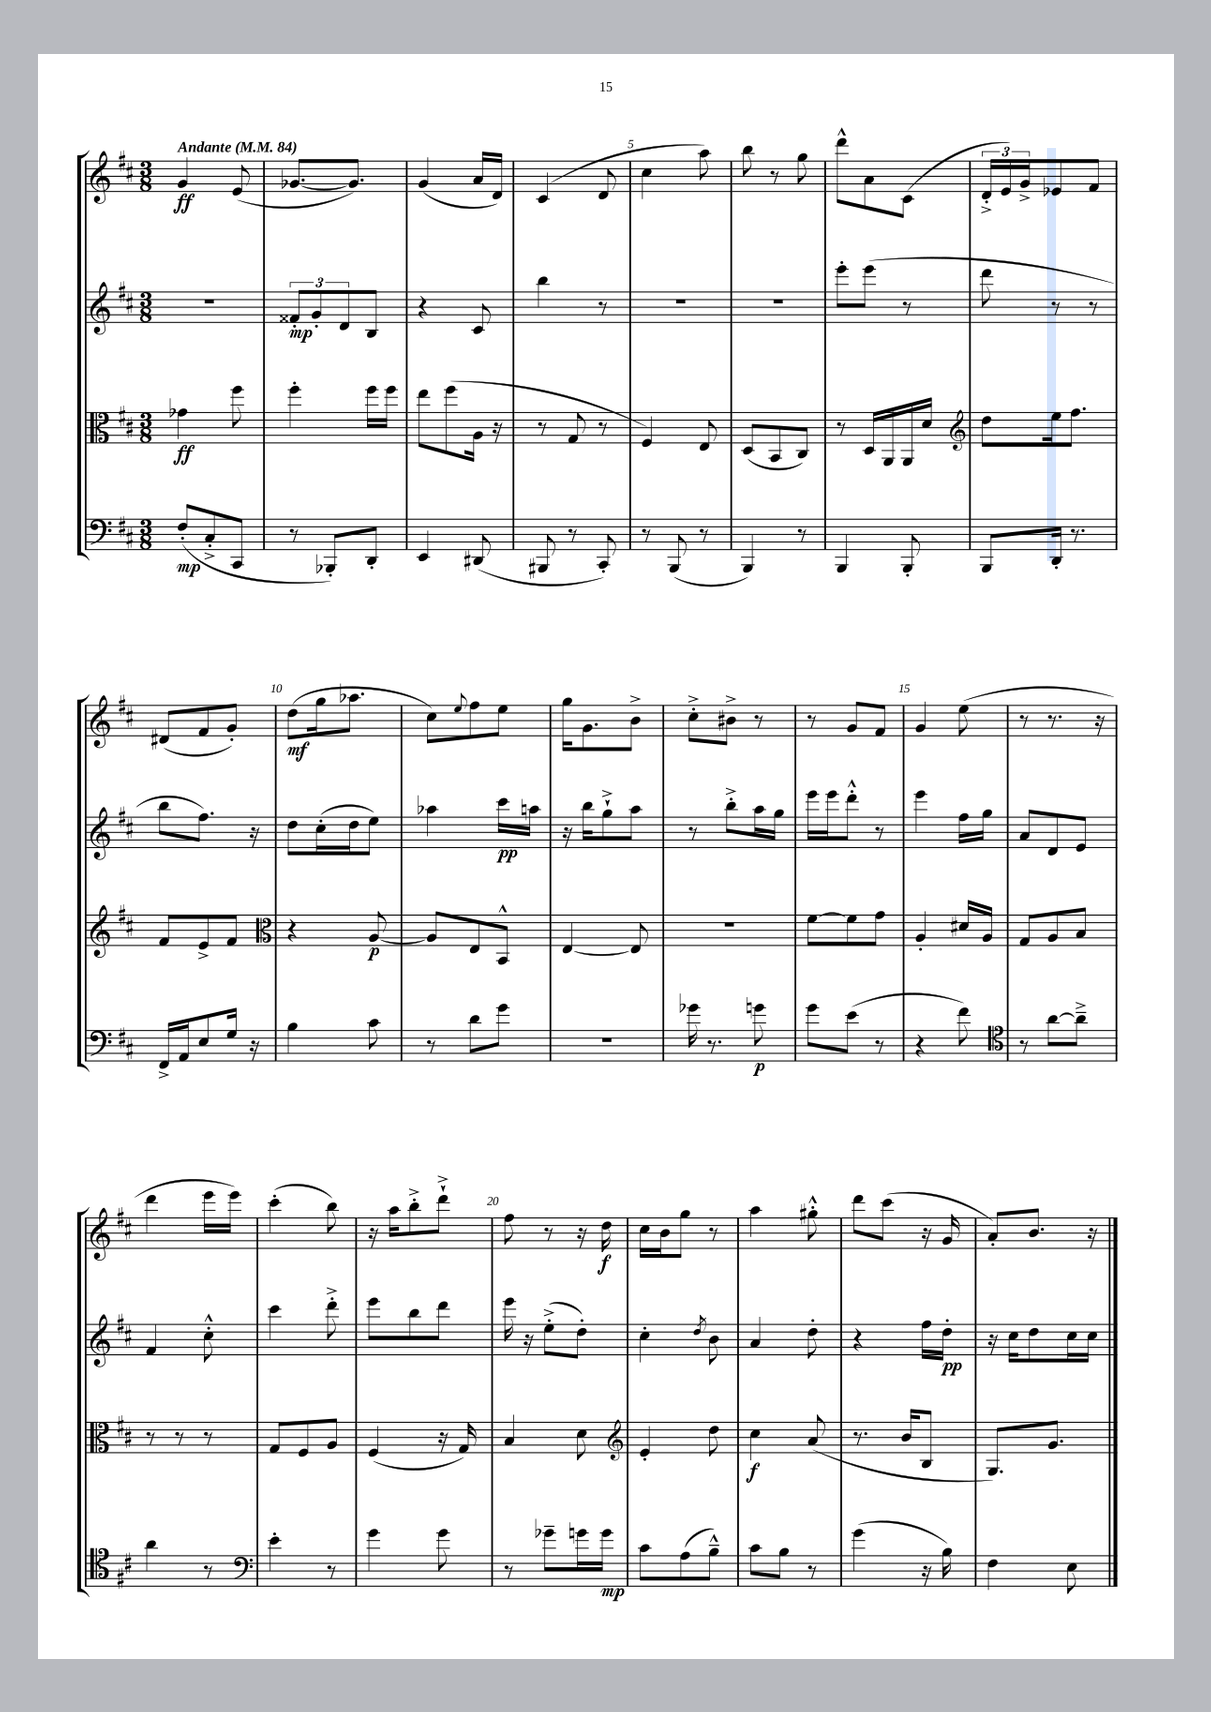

**kern	**dynam	**kern	**dynam	**kern	**dynam	**kern	**dynam
*part4	*part4	*part3	*part3	*part2	*part2	*part1	*part1
*staff4	*staff4	*staff3	*staff3	*staff2	*staff2	*staff1	*staff1
*clefF4	*	*clefC3	*	*clefG2	*	*clefG2	*
*k[f#c#]	*	*k[f#c#]	*	*k[f#c#]	*	*k[f#c#]	*
*M3/8	*	*M3/8	*	*M3/8	*	*M3/8	*
*MM84	*	*MM84	*	*MM84	*	*MM84	*
=1	=1	=1	=1	=1	=1	=1	=1
!	!	!	!	!	!	!LO:TX:a:B:t=Andante	!
(8F#'/L	mp	4g-X\	ff	4.r	.	4g/	ff
8C#'^/	.	.	.	.	.	.	.
8CC#/J	.	8ff#\	.	.	.	(8e/	.
=2	=2	=2	=2	=2	=2	=2	=2
8r	.	4ff#'\	.	12f##X'/L	mp	[8.g-X/L	.
.	.	.	.	12g'/	.	.	.
8BBB-X'/L)	.	.	.	.	.	.	.
.	.	.	.	12d/	.	.	.
.	.	.	.	.	.	8.g-/J])	.
8DD'/J	.	16ff#\LL	.	8B/J	.	.	.
.	.	16ff#\JJ	.	.	.	.	.
=3	=3	=3	=3	=3	=3	=3	=3
4EE/	.	8ee\L	.	4r	.	(4g/	.
.	.	(8ff#\	.	.	.	.	.
(8DD#X/	.	16A\Jk	.	8c#/	.	16a/LL	.
.	.	16r	.	.	.	16d/JJ)	.
=4	=4	=4	=4	=4	=4	=4	=4
8BBB#X/	.	8r	.	4bb\	.	(4c#/	.
8r	.	8G/	.	.	.	.	.
8CC#'/)	.	8r	.	8r	.	8d/	.
=5	=5	=5	=5	=5	=5	=5	=5
8r	.	4F#/)	.	4.r	.	4cc#\	.
(8BBB/	.	.	.	.	.	.	.
8r	.	8E/	.	.	.	8aa\)	.
=6	=6	=6	=6	=6	=6	=6	=6
4BBB/)	.	(8D/L	.	4.r	.	8bb\	.
.	.	8BB/	.	.	.	8r	.
8r	.	8C#/J)	.	.	.	8gg\	.
=7	=7	=7	=7	=7	=7	=7	=7
4BBB/	.	8r	.	8eee'\L	.	8ddd^^\L	.
.	.	16D/LL	.	(8eee\J	.	8a\	.
.	.	16AA/	.	.	.	.	.
8BBB'/	.	16AA/	.	8r	.	(8c#\J	.
.	.	16d/JJ	.	.	.	.	.
=8	=8	=8	=8	=8	=8	=8	=8
*	*	*clefG2	*	*	*	*	*
8BBB/L	.	8dd\L	.	8ddd\	.	24d'^/LL	.
.	.	.	.	.	.	24e/)	.
.	.	.	.	.	.	24g^/J	.
16DD'/Jk	.	16ee\k	.	8r	.	8e-X/	.
8.r	.	8.ff#\J	.	.	.	.	.
.	.	.	.	8r	.	8f#/J	.
!!LO:LB:g=z
=9	=9	=9	=9	=9	=9	=9	=9
16FF#^/LL	.	8f#/L	.	8bb\L	.	(8d#X/L	.
16AA/J	.	.	.	.	.	.	.
8E/	.	8e^/	.	8.ff#\J)	.	8f#/	.
16G/Jk	.	8f#/J	.	.	.	8g'/J)	.
16r	.	.	.	16r	.	.	.
=10	=10	=10	=10	=10	=10	=10	=10
*	*	*clefC3	*	*	*	*	*
4B\	.	4r	.	8dd\L	.	(8dd\L	mf
.	.	.	.	(16cc#'\L	.	16gg\k	.
.	.	.	.	16dd\J	.	8.aa-X\J	.
8c#\	.	[8A/	p	8ee\J)	.	.	.
=11	=11	=11	=11	=11	=11	=11	=11
8r	.	8A/L]	.	4aa-X\	.	8cc#\L)	.
.	.	.	.	.	.	8qqee/	.
8d\L	.	8E/	.	.	.	8ff#\	.
8g\J	.	8BB^^/J	.	16ccc#\LL	pp	8ee\J	.
.	.	.	.	16aan\JJ	.	.	.
=12	=12	=12	=12	=12	=12	=12	=12
4.r	.	[4E/	.	16r	.	16gg\KL	.
.	.	.	.	16bb\KL	.	8.g\	.
.	.	.	.	8gg`^\	.	.	.
.	.	8E/]	.	8aa\J	.	8b^\J	.
=13	=13	=13	=13	=13	=13	=13	=13
16g-X\	.	4.r	.	8r	.	8cc#'^\L	.
8.r	.	.	.	.	.	.	.
.	.	.	.	8bb'^\L	.	8b#X^\J	.
8gn\	p	.	.	16aa\L	.	8r	.
.	.	.	.	16gg\JJ	.	.	.
=14	=14	=14	=14	=14	=14	=14	=14
8g\L	.	[8f#\L	.	16eee\LL	.	8r	.
.	.	.	.	16eee\J	.	.	.
(8e\J	.	8f#\]	.	8ddd'^^\J	.	8g/L	.
8r	.	8g\J	.	8r	.	8f#/J	.
=15	=15	=15	=15	=15	=15	=15	=15
4r	.	4A'/	.	4eee\	.	4g/	.
8f#\)	.	16d#X/LL	.	16ff#\LL	.	(8ee\	.
.	.	16A/JJ	.	16gg\JJ	.	.	.
=16	=16	=16	=16	=16	=16	=16	=16
*clefC4	*	*	*	*	*	*	*
8r	.	8G/L	.	8a/L	.	8r	.
[8a\L	.	8A/	.	8d/	.	8.r	.
8a~^\J]	.	8B/J	.	8e/J	.	.	.
.	.	.	.	.	.	16r	.
!!LO:LB:g=z
=17	=17	=17	=17	=17	=17	=17	=17
4a\	.	8r	.	4f#/	.	4ddd\	.
.	.	8r	.	.	.	.	.
8r	.	8r	.	8cc#'^^\	.	16eee\LL	.
.	.	.	.	.	.	16eee\JJ)	.
=18	=18	=18	=18	=18	=18	=18	=18
*clefF4	*	*	*	*	*	*	*
4e'\	.	8G/L	.	4ccc#\	.	(4ccc#'\	.
.	.	8F#/	.	.	.	.	.
8r	.	8A/J	.	8ddd'^\	.	8bb\)	.
=19	=19	=19	=19	=19	=19	=19	=19
4g\	.	(4F#/	.	8eee\L	.	16r	.
.	.	.	.	.	.	16aa\KL	.
.	.	.	.	8bb\	.	8bb'^\	.
8g\	.	16r	.	8ddd\J	.	8ddd`^\J	.
.	.	16G/)	.	.	.	.	.
=20	=20	=20	=20	=20	=20	=20	=20
8r	.	4B/	.	16eee\	.	8ff#\	.
.	.	.	.	16r	.	.	.
8g-X~\L	.	.	.	(8ee'^\L	.	8r	.
16gn\L	.	8d\	.	8dd'\J)	.	16r	.
16g\JJ	mp	.	.	.	.	16dd\	f
=21	=21	=21	=21	=21	=21	=21	=21
*	*	*clefG2	*	*	*	*	*
8c#\L	.	4e'/	.	4cc#'\	.	16cc#\LL	.
.	.	.	.	.	.	16b\J	.
(8A\	.	.	.	.	.	8gg\J	.
.	.	.	.	8qdd/	.	.	.
8B~^^\J)	.	8dd\	.	8b\	.	8r	.
=22	=22	=22	=22	=22	=22	=22	=22
8c#\L	.	4cc#\	f	4a/	.	4aa\	.
8B\J	.	.	.	.	.	.	.
8r	.	(8a/	.	8dd'\	.	8gg#X'^^\	.
=23	=23	=23	=23	=23	=23	=23	=23
(4g\	.	8.r	.	4r	.	8ddd\L	.
.	.	.	.	.	.	(8ccc#\J	.
.	.	16b/KL	.	.	.	.	.
16r	.	8B/J	.	16ff#\LL	.	16r	.
16B\)	.	.	.	16dd'\JJ	pp	16g/	.
=24	=24	=24	=24	=24	=24	=24	=24
4F#\	.	8.G/L)	.	16r	.	8a'/L)	.
.	.	.	.	16cc#\KL	.	.	.
.	.	.	.	8dd\	.	8.b/J	.
.	.	8.g/J	.	.	.	.	.
8E\	.	.	.	16cc#\L	.	.	.
.	.	.	.	16cc#\JJ	.	16r	.
==	==	==	==	==	==	==	==
*-	*-	*-	*-	*-	*-	*-	*-
